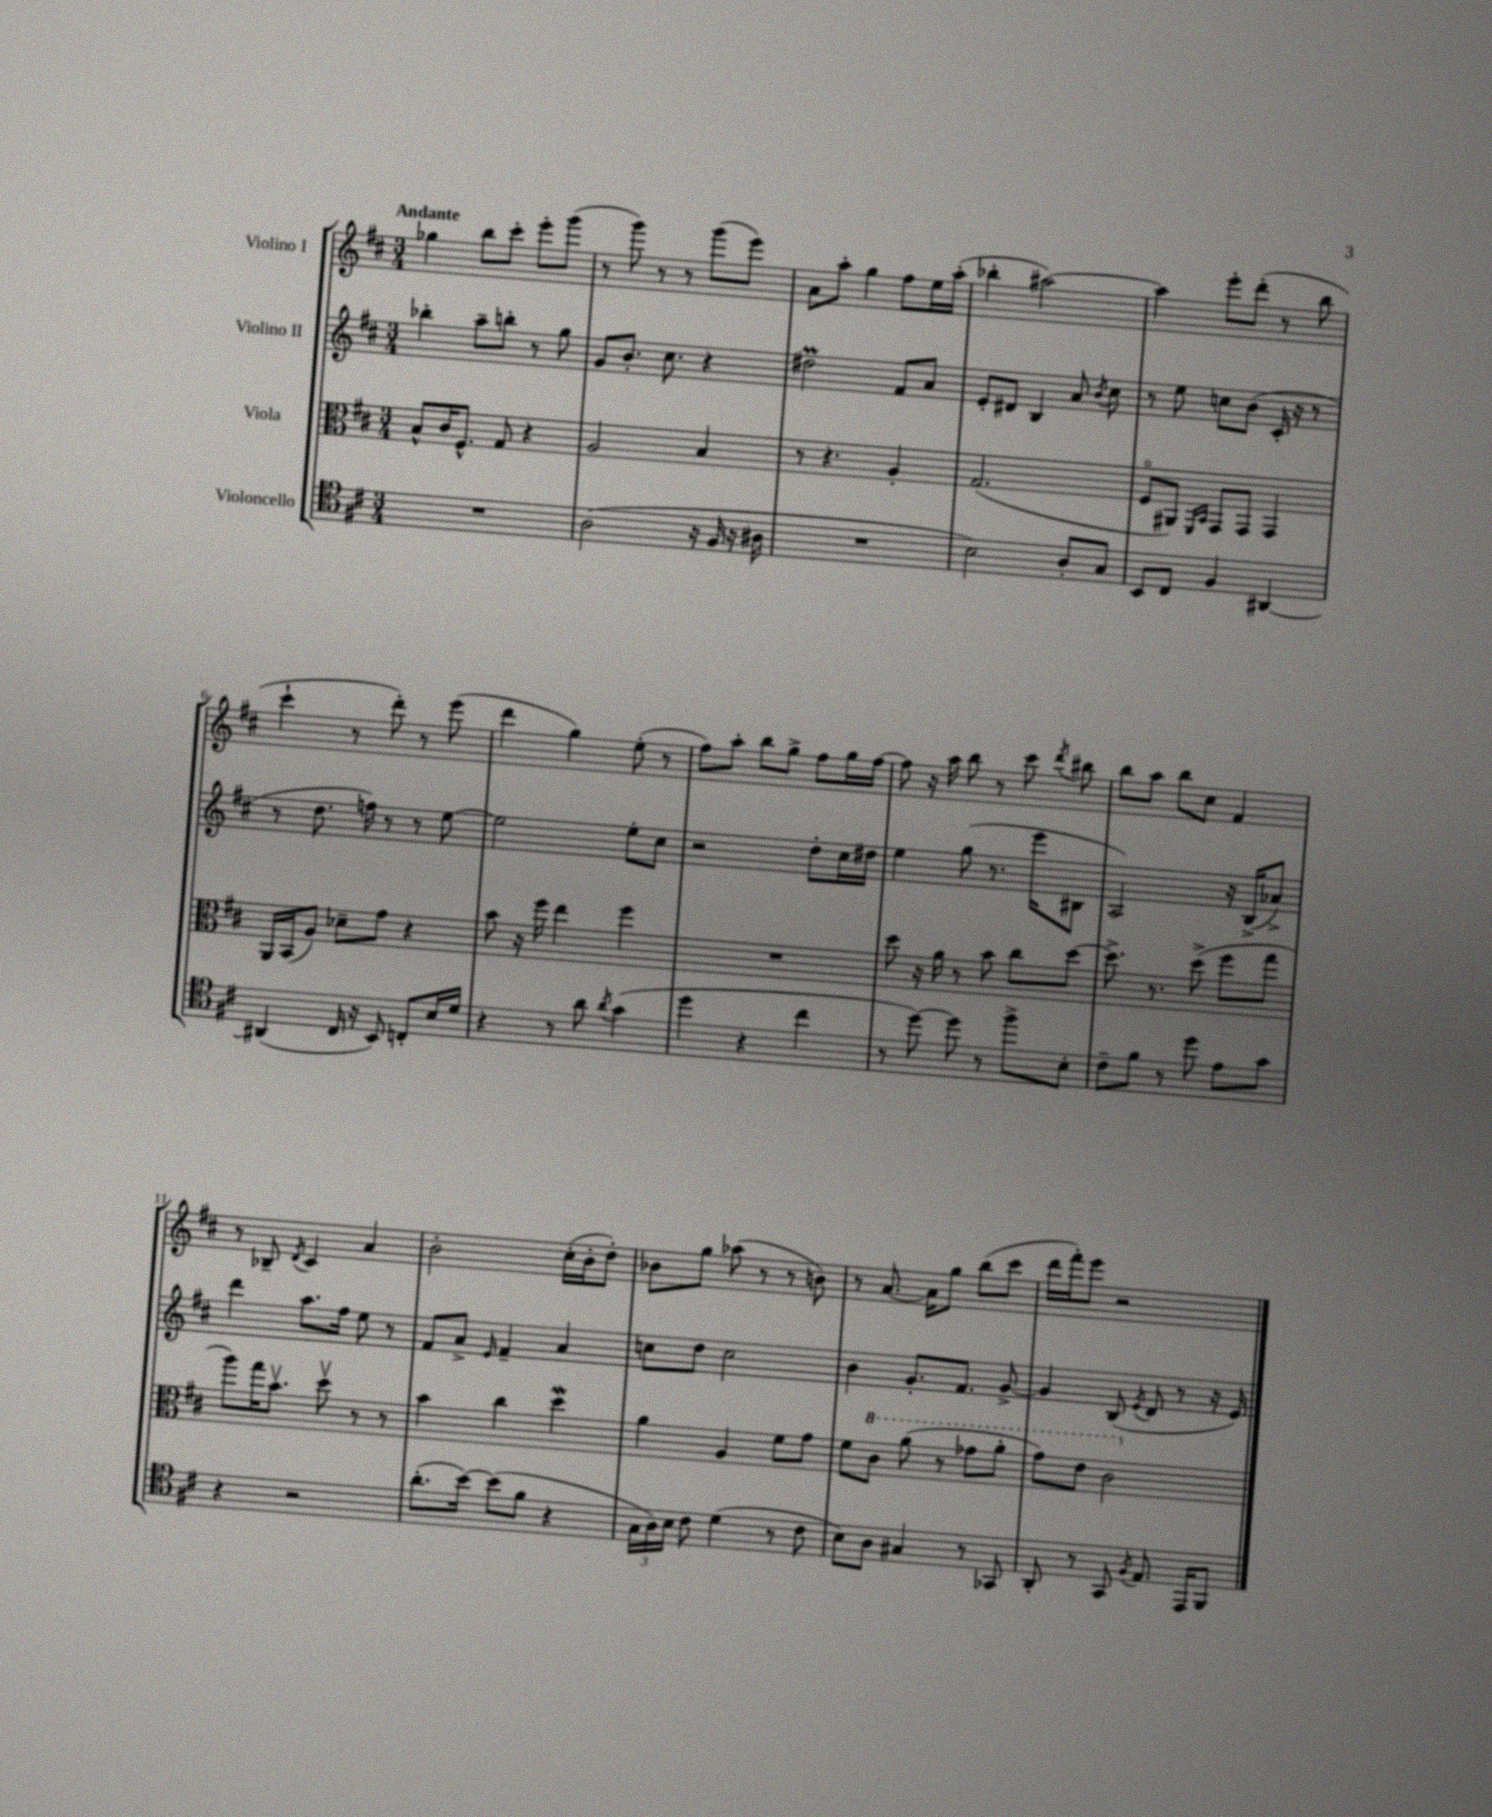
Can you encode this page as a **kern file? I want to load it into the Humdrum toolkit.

**kern	**kern	**kern	**kern
*staff4	*staff3	*staff2	*staff1
*clefC4	*clefC3	*clefG2	*clefG2
*k[f#c#]	*k[f#c#]	*k[f#c#]	*k[f#c#]
*M3/4	*M3/4	*M3/4	*M3/4
2.r	8B^^/L	4bb-'\	4gg-\
.	16c#/K	.	.
.	8.F#^^/J	.	.
.	.	8aa~\L	8bb\L
.	8G/	8bb'\J	8ccc#'\J
.	4r	8r	8eee'\L
.	.	8gg\	(8ggg\J
=	=	=	=
(2A\	2A/	8g/L	8r
.	.	8.b'/J	8ggg\)
.	.	.	8r
.	.	8.cc#\	.
.	.	.	8r
16r	4B/	4r	(8ggg\L
16F#/	.	.	.
16r	.	.	8eee\J)
16A#\	.	.	.
=	=	=	=
2.r	8r	2dd#\	8a\L
.	4.r	.	8aa'\J
.	.	.	4gg\
.	4A'/	8f#/L	8ff#\L
.	.	8a/J	16ee\L
.	.	.	(16aa'\JJ
=	=	=	=
2B\)	(2.G/	8e'/L	4bb-'\
.	.	8d#/J	.
.	.	4B/	[2aa#\)
8A'/L	.	8a/	.
.	.	8qb/	.
8G/J	.	8cc#\	.
=	=	=	=
8BB/L	8F#o/L	8r	4aa#\]
8C#/J	8AA#/J)	8ee\	.
.	16qqFF#/LL	.	.
.	16qqBB/JJ	.	.
4F#/	8GG/L	8cc\L	8eee'\L
.	8GG/J	(8b\J	(8ddd'\J
[4AA#/	4GG/	16c#'/	8r
.	.	16r	.
.	.	8r	8bb\
=	=	=	=
(4AA#/]	16AA/LL	8r	4ccc#`\
.	(16BB/J	.	.
.	8A/J)	8.dd\	.
16C#/	8d-~\L	.	8r
16r	.	16ff\)	.
8BB/)	8g\J	8r	8ddd'\)
8C'/L	4r	8r	8r
16B/L	.	[8ee\	(8eee\
16d/JJ	.	.	.
=	=	=	=
4r	8b\	2ee\]	4ddd\
.	16r	.	.
.	16ff#\	.	.
8r	4ee\	.	4gg\)
8a\	.	.	.
8qa/	.	.	.
(4g\	4ff#\	8ee'\L	(8ee'\
.	.	8cc#\J	8r
=	=	=	=
4dd\	2.r	2r	8ff#\L)
.	.	.	8aa'\J
4r	.	.	8bb\L
.	.	.	8gg^\J
4cc#\	.	8dd'\L	8ff#\L
.	.	16cc#\L	16gg\L
.	.	16dd#\JJ	[16ff#\JJ
=	=	=	=
8r	8dd\	4ee\	8ff#\]
[8dd\)	16r	.	16r
.	16a\	.	16aa\
8dd\]	8r	(8gg\	8bb\
8r	8b\	8.r	8r
8ff#^\L	8cc#\L	.	8ccc#\
.	.	16eee\LK	.
.	.	.	8qddd/
8B'\J	[8dd\J	8B#\J	8bb#\
=	=	=	=
8c#~\L	8.dd^\]	2A/)	8bb\L
8f#\J	.	.	8aa\J
.	8.r	.	.
8r	.	.	8bb\L
8dd\	(8dd^\	.	8cc#\J
8e\L	8ff#\L	16r	4f#/
.	.	(16B^/LK	.
8g\J	8gg\J	8a-^/J)	.
=	=	=	=
4r	8aa\L)	4ddd\	8r
.	16gg\K	.	8B-~/
.	8.bv\J	.	.
.	.	.	8qd/
2r	.	8.aa\L	4c#/
.	8ddv\	.	.
.	.	16ff#\Jk	.
.	8r	8ee\	4a/
.	8r	8r	.
=	=	=	=
(8.a'\L	4b\	8f#/L	2b'\
.	.	8a^/J	.
[16b\Jk)	.	.	.
.	.	16qqe/	.
(8b\]L	4cc#\	4f#~/	.
8f#\J	.	.	.
4r	4dd\	4a/	(16cc#'\LL
.	.	.	16b'\J
.	.	.	8dd'\J)
=	=	=	=
24G\LL	4a\	8cc\L	8b-\L
24A\)	.	.	.
24B\JJ	.	.	.
8c#\	.	8dd\J	8gg\J
(4d\	4A/	2cc\	(8aa-\
.	.	.	8r
8r	8f#\L	.	8r
8c#\	8g\J	.	8b\)
=	=	=	=
8B\L)	8f#\L	4b\	8r
8A\J	8cc#\J	.	[8.a/
4G#/	(8aa\	8.g'/L	.
.	.	.	16a\]LK
.	8r	.	8gg\J
.	.	8.f#/J	.
8r	8gg-\L	.	(8bb\L
8GG-/	8aa'\J	[8g^/	8ccc#\J
=	=	=	=
8AA'/	8gg\L)	4g/]	16ddd\LL
.	.	.	16fff#'\J)
8r	8ee\J	.	8eee\J
8GG/	2cc#\	(8B/	2r
8qF#/	.	8qe/	.
8.E/	.	8d/	.
.	.	8r	.
16EE/LK	.	.	.
8FF#/J	.	16r	.
.	.	16e/)	.
==	==	==	==
*-	*-	*-	*-
